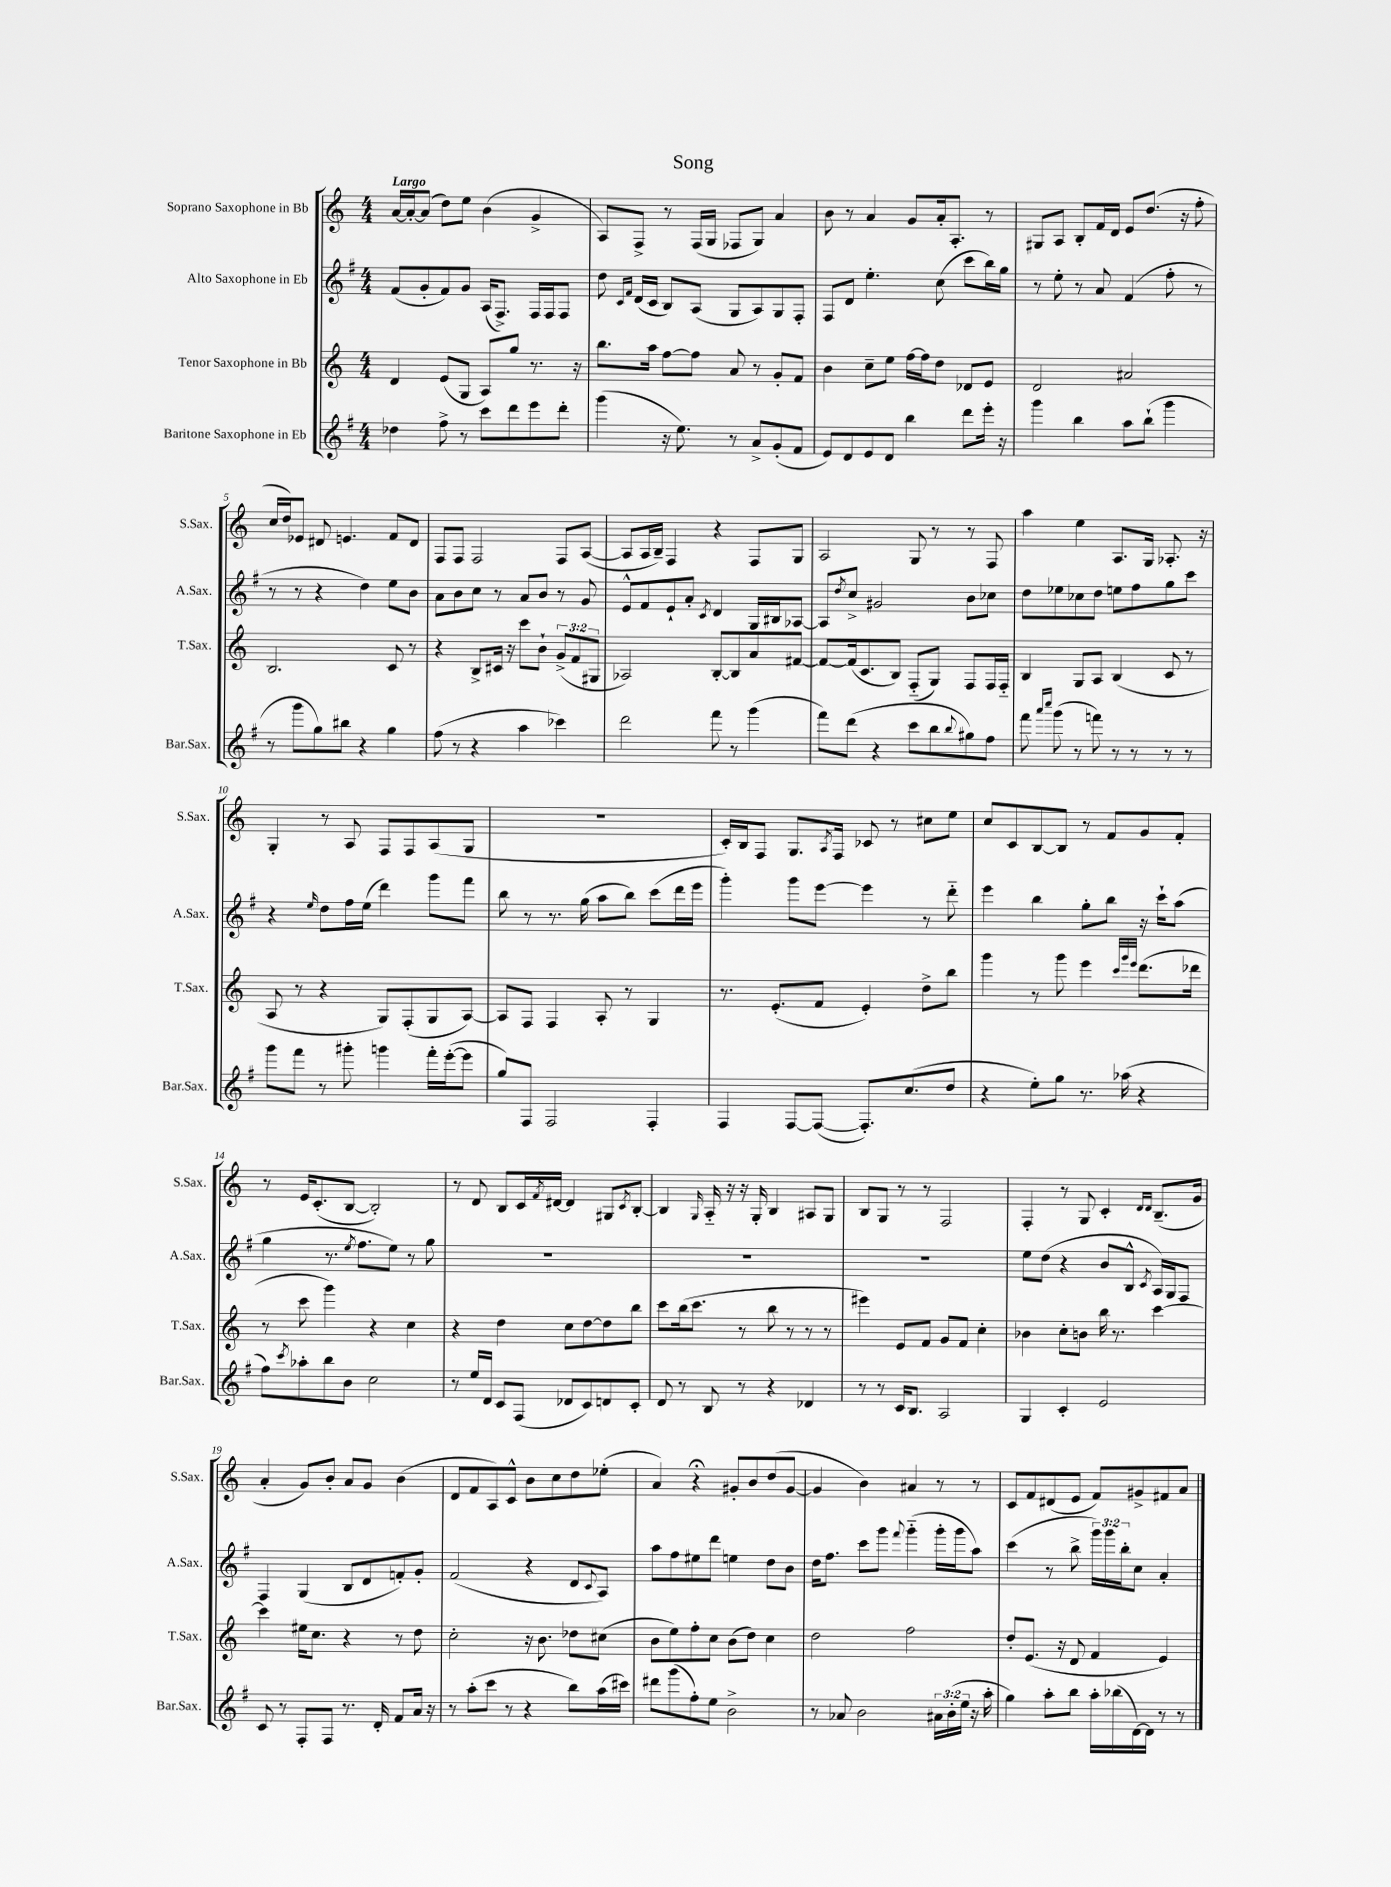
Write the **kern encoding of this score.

**kern	**kern	**kern	**kern
*staff4	*staff3	*staff2	*staff1
*clefG2	*clefG2	*clefG2	*clefG2
*k[f#]	*k[]	*k[f#]	*k[]
*M4/4	*M4/4	*M4/4	*M4/4
4dd-	4d	(8f#	[16a
.	.	.	16a'_
.	.	8g'	(8a]
8ff#^	(8e	8f#)	8dd)
8r	8G	8g	8ee
8ccc	8A)	(16A	(4b
.	.	8.F#^)	.
8ddd	8gg	.	.
8eee	8.r	16F#	4g^
.	.	16F#	.
8ddd'	.	8F#	.
.	16r	.	.
=	=	=	=
(4ggg	8.bb	8dd	8A)
.	.	16qqc	.
.	.	16qqf#	.
.	.	(16d	8F^
.	16aa	16c	.
16r	[8ff	8B)	8r
8.ee)	.	.	.
.	8ff]	(8A	(16F
.	.	.	16G
8r	8a	8G	8F-
8a^	8r	8A)	8G)
(8g'	8g'	8G	4a
8f#	8f	8F#'	.
=	=	=	=
8e)	4b	8F#	8b
8d	.	8d	8r
8e	8cc~	4.ee'	4a
8d	8ee	.	.
4bb	[16ff	.	8g
.	16ff]	.	.
.	8dd	(8cc	16a'
.	.	.	8.A'
8ddd	8d-	8ccc	.
16eee'	8e	16bb)	8r
16r	.	16gg	.
=	=	=	=
4ggg	2d	8r	8G#
.	.	8ee'	8A
4bb	.	8r	8B'
.	.	8a	16f
.	.	.	16d
8aa	2a#	(4f#	8e
(8bb`	.	.	(8.dd
4ggg	.	8ff#'	.
.	.	.	16r
.	.	8r	8ff'
=	=	=	=
8r	2.B	8r	16cc
.	.	.	16dd)
8ggg	.	8r	8e-
8gg)	.	4r	8d#
8bb#	.	.	4.e
4r	.	4dd)	.
4gg	8c	8ee	8f
.	8r	8b	8d#
=	=	=	=
(8ff#	4r	8a	8F
8r	.	8b	8F
4r	8B^	8cc	2F
.	16c#	8r	.
.	16r	.	.
4aa	8ccc	8a	.
.	8b`	8b	.
4ccc-)	(12g^	8r	8F
.	12f	.	.
.	.	8g	([8A
.	12G#	.	.
=	=	=	=
2ddd	2A-)	8e^^	8A]
.	.	8f#	16A
.	.	.	16B~)
.	.	8e`	4F
.	.	8a'	.
.	.	8qc	.
8fff#	[8B'	4d	4r
8r	8B]	.	.
(4ggg	8a	16G	8F
.	.	16B#	.
.	[8f#	[8A-	8G
=	=	=	=
8fff#)	8f#_	8A-]	2A
.	.	8qdd	.
(8ddd	(16f#]	8cc^	.
.	8.c	.	.
4r	.	2g#	.
.	8B)	.	.
8ccc	(8F'~	.	8G
8bb	8G)	.	8r
8qqbb	.	.	.
8gg#)	8F	8b	8r
8ff#	16F	8cc-	8F
.	16F'~	.	.
=	=	=	=
8fff#	4B	8dd	4aa
16qqaaa	.	.	.
16qqcccc	.	.	.
(8ggg	.	8ee-	.
8r	8G	8cc-	4ee
8fff)	8A	8dd	.
8r	(4B	8ee	8.A
8r	.	8ff#	.
.	.	.	16G
8r	8c	8gg	8.A-'
8r	8r	8ccc	.
.	.	.	16r
=	=	=	=
8ggg	8A	4r	4G'
8fff#	8r	.	.
.	.	16qqee	.
8r	4r	8dd	8r
8ggg#'	.	16ff#	8A
.	.	(16ee	.
4ggg	8G)	4ddd)	8F
.	(8F'	.	8F
16fff#'	8G	8ggg	(8A
([16eee'	.	.	.
8eee]	[8A)	8fff#	8G
=	=	=	=
8gg)	8A]	8bb	1r
8F#	8F	8r	.
2F#	4F	8.r	.
.	.	(16gg	.
.	8A'	8aa	.
.	8r	8bb)	.
4F#'	4G	(8ccc	.
.	.	16ddd	.
.	.	16eee	.
=	=	=	=
4F#	8.r	4ggg')	16c')
.	.	.	16B
.	.	.	8F
.	(8.e'	.	.
[8F#	.	8ggg	8.G
(8F#_	8f	[8eee	.
.	.	.	8qA
.	.	.	16F
8.F#'])	4e')	4eee]	8c-
.	.	.	8r
(8.cc	.	.	.
.	8dd^	8r	8cc#
8dd	8bb	8ddd'~	8ee
=	=	=	=
4r	4ggg	4eee	8cc
.	.	.	8c
8ee')	8r	4bb	[8B
8gg	8ggg	.	8B]
8.r	4eee	8gg'	8r
.	.	8bb	8f
(16aa-	.	.	.
.	32qqccc	.	.
.	32qqggg	.	.
.	32qqeee	.	.
4r	(8.ddd	16r	8g
.	.	16ccc`	.
.	.	(8aa	8f'
.	16ddd-	.	.
=	=	=	=
8ff#)	8r	4gg	8r
8qccc	.	.	.
8aa-'	8ccc	.	16e
.	.	.	(8.c'
8bb	4ggg)	8.r	.
8b	.	.	[8B
.	.	8qee	.
.	.	8.ff#	.
2cc	4r	.	2B'])
.	.	8ee)	.
.	4cc	8r	.
.	.	8gg	.
=	=	=	=
8r	4r	1r	8r
16ee	.	.	8d
16d	.	.	.
8c	4dd	.	8B
(8F#	.	.	16c
.	.	.	8qf
.	.	.	[16d#
8d-	8cc	.	4d#]
8c)	[8dd	.	.
8d	8dd]	.	8G#
.	.	.	8qc
8c'	8bb	.	[8B'
=	=	=	=
8d	8ccc	1r	4B]
8r	(16bb	.	.
.	8.ccc	.	.
.	.	.	16qqG
8B	.	.	16A'~
.	.	.	16r
8r	8r	.	16r
.	.	.	16G'
4r	8bb	.	4B
.	8r	.	.
4d-	8r	.	8A#
.	8r	.	8G
=	=	=	=
8r	4eee#)	1r	8B
8r	.	.	8G
16c	8e	.	8r
8.B	.	.	.
.	8f	.	8r
2A	8g	.	2F
.	8f	.	.
.	4cc'	.	.
=	=	=	=
4G	4b-	8ee	4F'
.	.	(8dd	.
4c'	8cc'	4r	8r
.	8b	.	8G
2e	16bb	8b	4c'
.	8.r	.	.
.	.	8B^^	.
.	.	.	16qqd
.	.	8qc	16qqd
.	[4ccc	16A)	(8.B~
.	.	16G	.
.	.	8F#	.
.	.	.	16g
=	=	=	=
8c	4ccc]	4F#	4a'
8r	.	.	.
8F#'	16ee#	(4G	8g)
.	8.cc	.	.
8F#	.	.	8b'
8.r	4r	8B	8a
.	.	8d	8g
16d'	.	.	.
8f#	8r	8f')	(4b
16a	8dd	8g'	.
16r	.	.	.
=	=	=	=
8r	2cc'	(2f#	8d
(8aa'	.	.	8f
8ccc	.	.	8A)
8r	.	.	8c^^
4r	16r	4r	8b
.	8.b	.	.
.	.	.	8cc
8bb)	8dd-	8d	8dd
.	.	8qqc	.
(16aa	(8cc#	8A)	(8ee-'
16ccc#)	.	.	.
=	=	=	=
8ddd#	8b	8aa	4a)
(8ggg	8ee)	8ff#	.
8ff#')	8ff'	8ee#	4r;
8ee	8cc	8ddd	.
2b^	(8b	4ee	8g#'
.	8dd)	.	8b
.	4cc	8dd	(8dd
.	.	8b	[8g#
=	=	=	=
8r	2dd	16dd	4g#]
.	.	8.ff#	.
8a-	.	.	.
2b	.	8ccc	4b)
.	.	8ggg	.
.	.	8qqfff#	.
.	2ff	(4ggg'~	4a#
24a#	.	16ggg'	8r
(24b'	.	.	.
.	.	16ggg	.
24ee	.	.	.
16r	.	8aa)	8r
16aa'	.	.	.
=	=	=	=
4gg)	8dd'	(4ccc	8c
.	(8.e	.	8f
8aa'	.	8r	(8d#
.	16r	.	.
8bb	8d	8bb^	8e
16aa'	4f	24ggg)	8f)
.	.	24ggg	.
(16bb-	.	.	.
.	.	24bb'	.
[16d)	.	8cc	8g#^
16d]	.	.	.
8r	4e)	4a'	8f#
8r	.	.	8a
==	==	==	==
*-	*-	*-	*-
